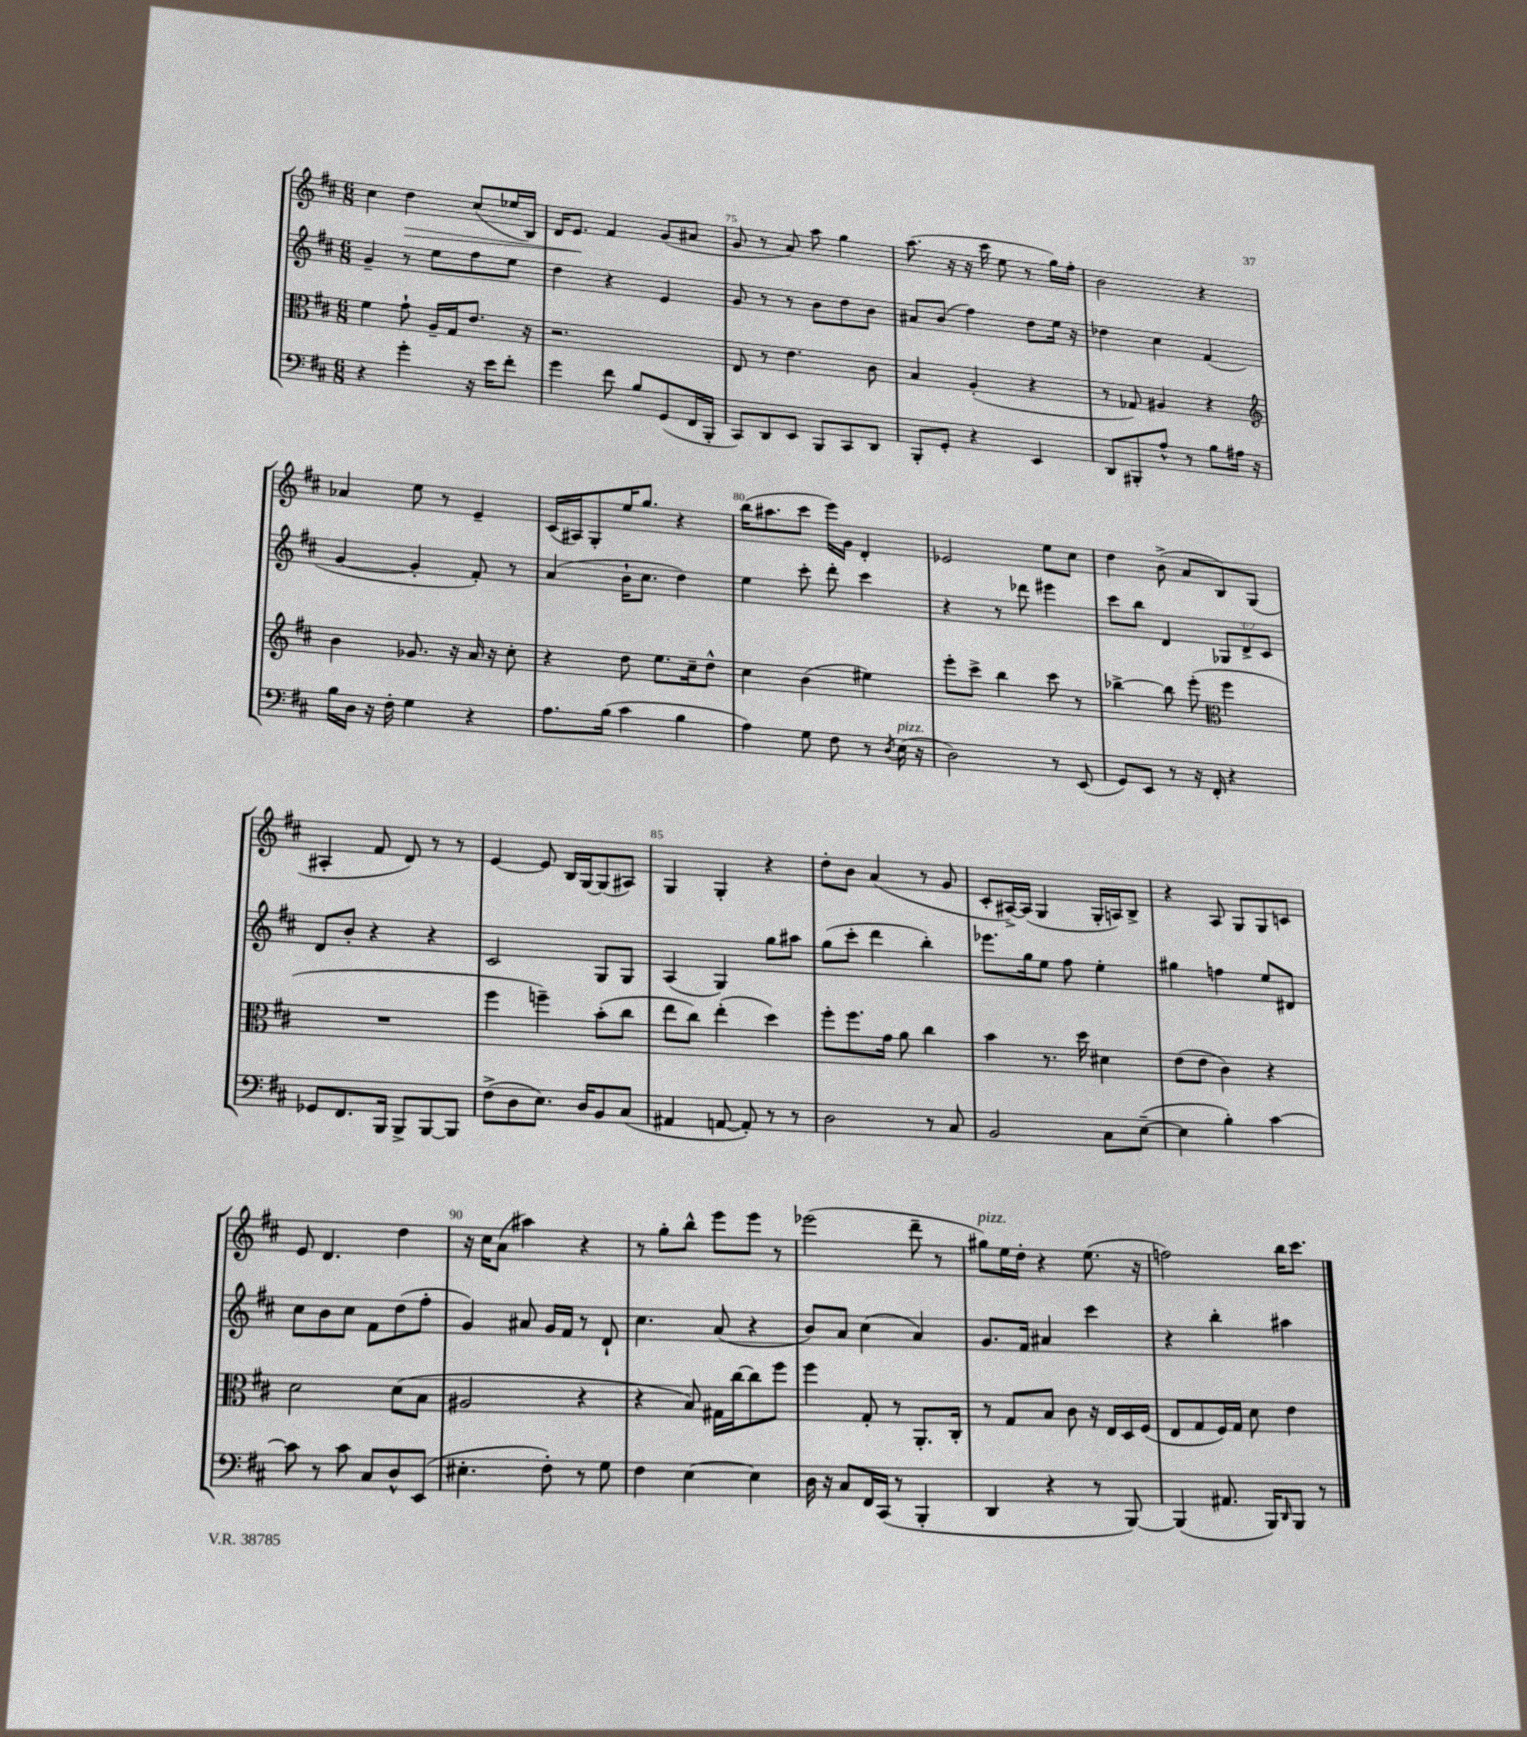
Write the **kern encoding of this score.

**kern	**kern	**kern	**kern	**dynam
*part4	*part3	*part2	*part1	*part1
*staff4	*staff3	*staff2	*staff1	*staff1
*clefF4	*clefC3	*clefG2	*clefG2	*
*k[f#c#]	*k[f#c#]	*k[f#c#]	*k[f#c#]	*
*M6/8	*M6/8	*M6/8	*M6/8	*
=73	=73	=73	=73	=73
4r	4f#\	4g~/	4cc#\	.
!	!	!	!	!LO:HP:b
4g'\	8g`\	8r	4dd\	>
.	16A~/LL	8ee\L	.	.
.	16G/J	.	.	.
16r	8.e/J	8ff#\	(8cc#/L	.
16e\KL	.	.	.	.
8f#'\J	.	8ee\J	16ee-X/L	.
.	16r	.	16B/JJ)	.
=74	=74	=74	=74	=74
4g\	2.r	4dd\	16d/KL	.
.	.	.	8.e/J	.
8f#\	.	4r	4f#/	]
8B/L	.	.	.	.
(8GG/	.	4e/	(8g/L	.
16FF#/L	.	.	8a#X/J	.
16BBB'/JJ	.	.	.	.
=75	=75	=75	=75	=75
8CC#/L)	8E/	8g/	8g/	.
8DD/	8r	8r	8r	.
8EE/J	4.e\	8r	8a/)	.
8BBB/L	.	8b\L	8aa\	.
8CC#/	.	8dd\	4gg\	.
8DD/J	8c#\	8b\J	.	.
=76	=76	=76	=76	=76
8BBB'/L	4B/	8a#X/L	(8.aa\	.
8GG'/J	.	(8b/J	.	.
.	.	.	16r	.
4r	(4A'/	4ff#\)	16r	.
.	.	.	16ccc#\	.
.	.	.	8ee\	.
4EE/	4r	8dd\L	8r	.
.	.	16ee\Jk	16gg\LL)	.
.	.	16r	16ff#'\JJ	.
=77	=77	=77	=77	=77
8DD/L	8r	4dd-X\	2b\	.
8BBB#X'/	8G-X/)	.	.	.
8A^^/J	4A#X/	4cc#\	.	.
8r	.	.	.	.
8B\L	4r	(4f#/	4r	.
16A#X\Jk	.	.	.	.
16r	.	.	.	.
!!LO:LB:g=z
=78	=78	=78	=78	=78
*	*clefG2	*	*	*
16B\LL	4b\	[4g/	4a-X/	.
16D\JJ	.	.	.	.
16r	.	.	.	.
16F#'\	.	.	.	.
4G\	8.g-X/	4g'/]	8ee\	.
.	.	.	8r	.
.	16r	.	.	.
4r	16a/	8f#'/)	4e~/	.
.	16r	.	.	.
.	8cc#'\	8r	.	.
=79	=79	=79	=79	=79
8.A\L	4r	(4a/	(16c#/LL	.
.	.	.	16A#X/J)	.
.	.	.	8G'/	.
(16B\Jk	.	.	.	.
4c#\	8dd\	16b`\KL	16ee/K	.
.	.	8.cc#\J	8.gg/J	.
.	8.ee\L	.	.	.
4B\	.	4dd\)	4r	.
.	16cc#~\k	.	.	.
.	8dd^^\J	.	.	.
=80	=80	=80	=80	=80
4A\)	4cc#\	4ee\	(16bb\KL	.
.	.	.	8.aa#X\	.
8G\	(4b\	8ccc#'\	8ccc#\J	.
8F#\	.	8ddd'\	16eee\LL)	.
.	.	.	16g\JJ	.
8r	4ee#X\)	4ccc#\	4d'/	.
8qD/	.	.	.	.
!LO:TX:a:i:t=pizz.	!	!	!	!
(16E\	.	.	.	.
16r	.	.	.	.
=81	=81	=81	=81	=81
2D\)	8eee'\L	4r	2e-X/	.
.	8ccc#^\J	.	.	.
.	4bb\	8r	.	.
.	.	8ddd-X\	.	.
8r	8ccc#\	4eee#X\	8ee\L	.
(8EE/	8r	.	8cc#\J	.
=82	=82	=82	=82	=82
8GG/L)	[4bb-X^\	8ccc#\L	4dd\	.
8EE/J	.	8bb\J	.	.
8r	8bb-\]	4d/	(8b^\	.
16r	(8eee'\	.	8a/L	.
16FF#'/	.	.	.	.
*	*clefC3	*	*	*
4r	4ff#\	12G-X/L	8B/)	.
.	.	12d^/	.	.
.	.	.	(8G/J	.
.	.	12c#/J	.	.
!!LO:LB:g=z
=83	=83	=83	=83	=83
8GG-X/L	2.r	8d/L	4A#X'/	.
8.FF#/	.	8b'/J	.	.
.	.	4r	8f#/	.
16BBB/Jk	.	.	.	.
8BBB^/L	.	.	8d/)	.
[8BBB/	.	4r	8r	.
8BBB/J]	.	.	8r	.
=84	=84	=84	=84	=84
(8F#^\L	4ff#\	2c#/	[4e/	.
8D\	.	.	.	.
8.E\J)	4ffn~\)	.	8e/]	.
.	.	.	16B/LL	.
16D/KL	.	.	[16G/J	.
8BB/	(8b'\L	8G/L	(8G/]	.
(8C#/J	8cc#\J	8G/J	8A#X/J)	.
=85	=85	=85	=85	=85
4AA#X/	8ee\L	(4A/	4G/	.
.	8cc#\J)	.	.	.
[8AAn/	(4ee'\	4G/)	4G'/	.
8AA'/])	.	.	.	.
8r	4dd\)	8gg\L	4r	.
8r	.	8aa#X\J	.	.
=86	=86	=86	=86	=86
2D\	8ff#'\L	(8gg\L	8dd'\L	.
.	8.ff#\	8ccc#'\J	8b\J	.
.	.	4ddd\	(4a/	.
.	16g\Jk	.	.	.
.	8a\	.	.	.
8r	4cc#\	4bb'\)	8r	.
8C#/	.	.	8g/	.
=87	=87	=87	=87	=87
2BB/	4b\	8.eee-X\L	8c#'/L	.
.	.	.	[16A#X^/L)	.
.	.	16gg\k	(16A#/JJ]	.
.	8.r	8ee\J	4G/	.
.	.	8ff#\	.	.
.	16dd\	.	.	.
8C#\L	4d#X\	4ee'\	16G'/LL	.
.	.	.	16An/J)	.
([8E~\J	.	.	8B^/J	.
=88	=88	=88	=88	=88
4E\]	(8e\L	4gg#X\	4r	.
.	8e\J	.	.	.
4B'\)	4c#\)	4ffn\	8A/	.
.	.	.	8G/L	.
[4c#\	4r	8ee/L	8G/	.
.	.	8d#X/J	8cn/J	.
!!LO:LB:g=z
=89	=89	=89	=89	=89
8c#\]	2d\	8cc#\L	8e/	.
8r	.	8b\	4.d/	.
8c#\	.	8cc#\J	.	.
8C#/L	.	8f#\L	.	.
8D^^/	(8d\L	(8dd\	4dd\	.
(8EE/J	8B\J	8ff#'\J	.	.
=90	=90	=90	=90	=90
4.E#X'\	2A#X/	4g/)	16r	.
.	.	.	16cc#\KL	.
.	.	.	(8a\J	.
.	.	8a#X/	4aa#X\)	.
8F#'\)	.	16g/LL	.	.
.	.	16f#/JJ	.	.
8r	4r	8r	4r	.
8G\	.	8d`/	.	.
=91	=91	=91	=91	=91
4F#\	4r	4.cc#\	8r	.
.	.	.	8gg'\L	.
[4E\	8B/)	.	8bb^^\J	.
.	16G#X\LL	(8a/	8eee\L	.
.	[16cc#\J	.	.	.
4E\]	8cc#\]	4r	8eee\J	.
.	8ff#\J	.	8r	.
=92	=92	=92	=92	=92
16D\	4ff#\	8b/L)	(2eee-X\	.
16r	.	.	.	.
8C#/L	.	8a/J	.	.
16FF#/L	8G'/	(4cc#\	.	.
(16CC#/JJ	.	.	.	.
8r	8r	.	.	.
4BBB'/	8.AA'/L	4a/)	8ddd~\	.
.	.	.	8r	.
.	16C#'/Jk	.	.	.
=93	=93	=93	=93	=93
!	!	!	!LO:TX:a:i:t=pizz.	!
4DD/	8r	8.g/L	8gg#X\L)	.
.	8G/L	.	16ee\L	.
.	.	16f#/Jk	16dd'\JJ	.
4r	8B/J	4a#X/	4r	.
.	8c#\	.	.	.
8r	16r	4ccc#\	(8.ee\	.
.	16E/LL	.	.	.
[8BBB/)	16D/	.	.	.
.	(16F#/JJ	.	16r	.
=94	=94	=94	=94	=94
(4BBB/]	8E/L	4r	2ffn\)	.
.	8G/	.	.	.
8.AA#X/	16F#/L)	4bb'\	.	.
.	16G/JJ	.	.	.
.	8d\	.	.	.
16BBB/KL)	.	.	.	.
16qqDD/	.	.	.	.
8BBB/J	4e\	4aa#X\	16bb\KL	.
.	.	.	8.ccc#\J	.
8r	.	.	.	.
==	==	==	==	==
*-	*-	*-	*-	*-
